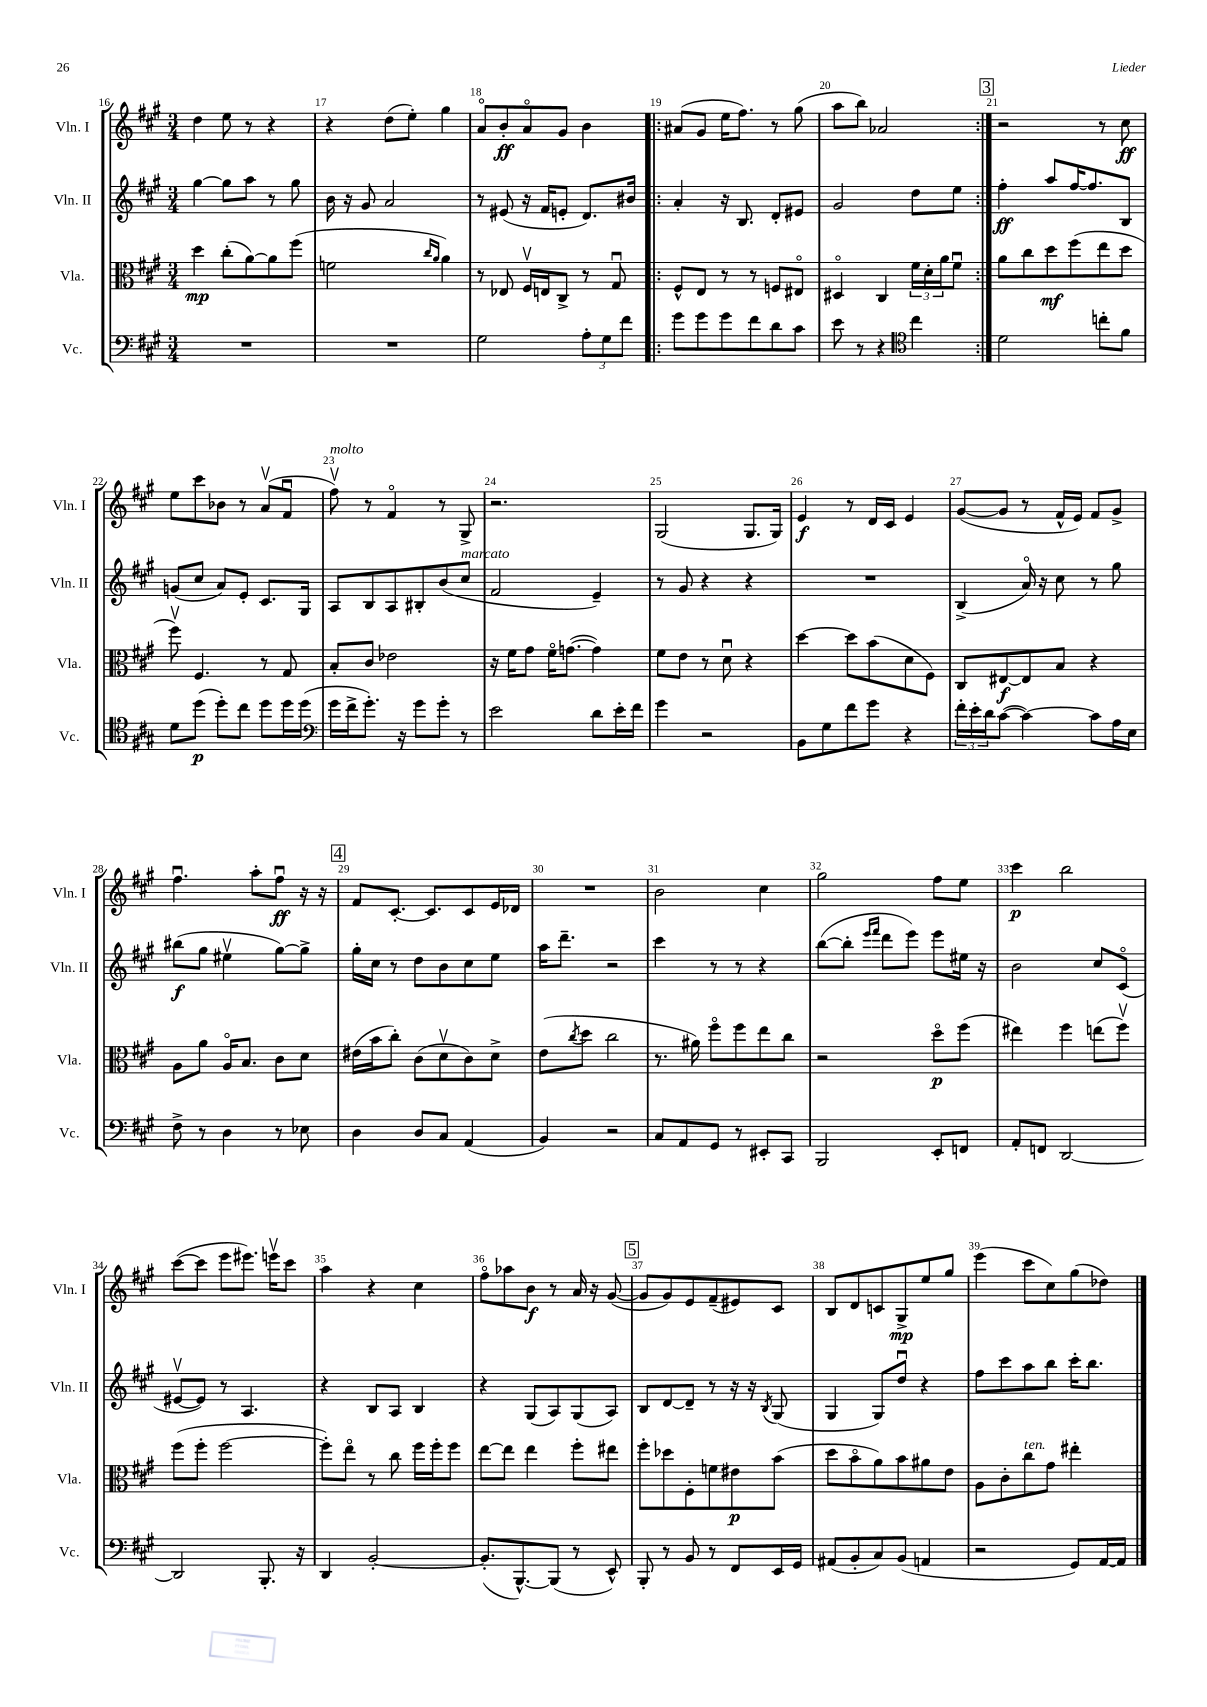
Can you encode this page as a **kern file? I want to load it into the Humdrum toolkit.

**kern	**kern	**kern	**kern
*staff4	*staff3	*staff2	*staff1
*clefF4	*clefC3	*clefG2	*clefG2
*k[f#c#g#]	*k[f#c#g#]	*k[f#c#g#]	*k[f#c#g#]
*M3/4	*M3/4	*M3/4	*M3/4
2.r	4dd	[4gg#	4dd
.	(8cc#'	8gg#]	8ee
.	[8a)	8aa	8r
.	8a]	8r	4r
.	(8ff#	8gg#	.
=	=	=	=
2.r	2f	16b	4r
.	.	16r	.
.	.	8g#	.
.	.	2a	(8dd
.	.	.	8ee')
.	16qqcc#	.	.
.	16qqa	.	.
.	4a)	.	4gg#
=	=	=	=
2G#	8r	8r	8ao
.	8E-	(8e#	8b'
.	16F#v	16r	8ao
.	16E	16f#	.
.	8C#^	8e'	8g#
12A'	8r	8.d)	4b
12G#	.	.	.
.	8G#u	.	.
12f#	.	.	.
.	.	16b#	.
=!|:	=!|:	=!|:	=!|:
8g#	8F#^^	4a'	(8a#
8g#	8E	.	8g#
8g#	8r	16r	16ee
.	.	8.B	8.ff#)
8f#	8r	.	.
8d	8F	8d'	8r
8c#	8E#o	8e#	(8gg#
=	=	=	=
8e	4D#o	2g#	8aa
8r	.	.	8bb)
4r	4C#	.	2a-
*clefC4	*	*	*
4cc#	24f#	8dd	.
.	24d'	.	.
.	24a	.	.
.	8f#u	8ee	.
=:|!	=:|!	=:|!	=:|!
2d	8a	4ff#'	2r
.	8cc#	.	.
.	8dd	8aa	.
.	(8ff#	[16ff#	.
.	.	8.ff#]	.
8cc'	8ee	.	8r
8f#	8dd	8B	8cc#
=	=	=	=
8d	8ff#v)	(8g	8ee
(8dd	4.F#	8cc#	8ccc#
8dd')	.	8a)	8b-
8cc#	.	8e'	8r
8dd	8r	8.c#	(8av
16dd	8G#	.	8f#u
(16dd	.	16G#	.
=	=	=	=
*clefF4	*	*	*
16g#	8B'	8A	8ff#v)
16f#^	.	.	.
8.g#')	8c#	8B	8r
.	2e-	8A	4f#o
16r	.	.	.
8g#	.	8B#'	.
8g#'	.	(8b	8r
8r	.	8cc#	8G#^
=	=	=	=
2e	16r	2f#	2.r
.	16f#	.	.
.	8g#	.	.
.	16f#o	.	.
.	([8.g	.	.
8d	4g])	4e~)	.
16e'	.	.	.
16f#	.	.	.
=	=	=	=
4g#	8f#	8r	(2G#
.	8e	8g#	.
2r	8r	4r	.
.	8du	.	.
.	4r	4r	8.G#
.	.	.	16G#)
=	=	=	=
8BB	[4dd	2.r	4e
8G#	.	.	.
8f#	8dd]	.	8r
8g#	(8b	.	16d
.	.	.	16c#
4r	8d	.	4e
.	8F#)	.	.
=	=	=	=
24f#'	8C#	(4B^	([8g#
24e'	.	.	.
24d	.	.	.
([8c#	[8E#	.	8g#]
4c#_)	8E#]	16ao)	8r
.	.	16r	.
.	8B	8cc#	16f#^^
.	.	.	16e)
8c#]	4r	8r	8f#
16A	.	8gg#	8g#^
16E	.	.	.
=	=	=	=
8F#^	8A	(8bb#	4.ff#u
8r	8a	8gg#	.
4D	16Ao	4ee#v	.
.	8.B	.	.
.	.	.	8aa'
8r	8c#	[8gg#)	8ff#u
8E-	8d	8gg#^]	16r
.	.	.	16r
=	=	=	=
4D	(16e#	16gg#'	8f#
.	16b	16cc#	.
.	8cc#')	8r	[8.c#'
8D	(8c#	8dd	.
.	.	.	8.c#]
8C#	8dv	8b	.
(4AA	8c#)	8cc#	8c#
.	8d^	8ee	16e
.	.	.	16d-
=	=	=	=
4BB)	(8e	16aa	2.r
.	.	8.ddd~	.
.	8qcc#	.	.
.	8dd	.	.
2r	2cc#	2r	.
=	=	=	=
8C#	8.r	4ccc#	2b
8AA	.	.	.
.	16a#)	.	.
8GG#	8ff#o	8r	.
8r	8ff#	8r	.
8EE#'	8ee	4r	4cc#
8CC#	8cc#	.	.
=	=	=	=
2BBB	2r	([8bb	2gg#
.	.	8bb']	.
.	.	16qqeee	.
.	.	16qqfff#	.
.	.	8ddd	.
.	.	8eee)	.
8EE'	8ddo	8eee	8ff#
8FF	(8ff#	16ee#	8ee
.	.	16r	.
=	=	=	=
8AA'	4ee#)	2b	4ccc#
8FF	.	.	.
[2DD	4ff#	.	2bb
.	(8ee	8cc#	.
.	8ff#v)	(8c#o	.
=	=	=	=
2DD]	(8ff#	[8e#v	([8ccc#
.	8ff#'	8e#])	8ccc#]
.	[2ff#	8r	8eee
.	.	4.A	8.eee#)
8.BBB'	.	.	.
.	.	.	16eeev
.	.	.	8ccc#
16r	.	.	.
=	=	=	=
4DD	8ff#'])	4r	4aa
.	8eeo	.	.
[2BB'	8r	8B	4r
.	8cc#	8A	.
.	16ff#	4B	4cc#
.	16ff#'	.	.
.	8ff#	.	.
=	=	=	=
(8.BB']	[8ee	4r	8ff#o
.	8ee]	.	8aa-
[8.BBB^^)	.	.	.
.	4ee	(8G#	8b
(8BBB]	.	8A)	8r
8r	8ff#'	(8G#	16a
.	.	.	16r
8EE^^)	8ee#	8A)	([8g#
=	=	=	=
8BBB'	8ff#'	8B	8g#]
8r	8dd-	[8d	8g#)
8BB	8F#'	8d~]	8e
8r	8f	8r	(8f#~
8FF#	8e#	16r	8e#)
.	.	16r	.
.	.	8qB	.
16EE	(8b	(8G#	8c#
16GG#	.	.	.
=	=	=	=
(8AA#	8dd	4G#	8B
8BB'	8bo	.	8d
8C#)	8a)	8G#)	8c
(8BB	8b	8ddu	8G#^
4AA	8a#	4r	8ee
.	8e	.	8gg#
=	=	=	=
2r	8A	8ff#	(4eee
.	8c#'	8ccc#	.
.	8cc#	8aa	8ccc#
.	8g#	8bb	8cc#)
8GG#)	4ee#'	16ccc#'	(8gg#
.	.	8.bb	.
[16AA	.	.	8dd-)
16AA]	.	.	.
==	==	==	==
*-	*-	*-	*-
